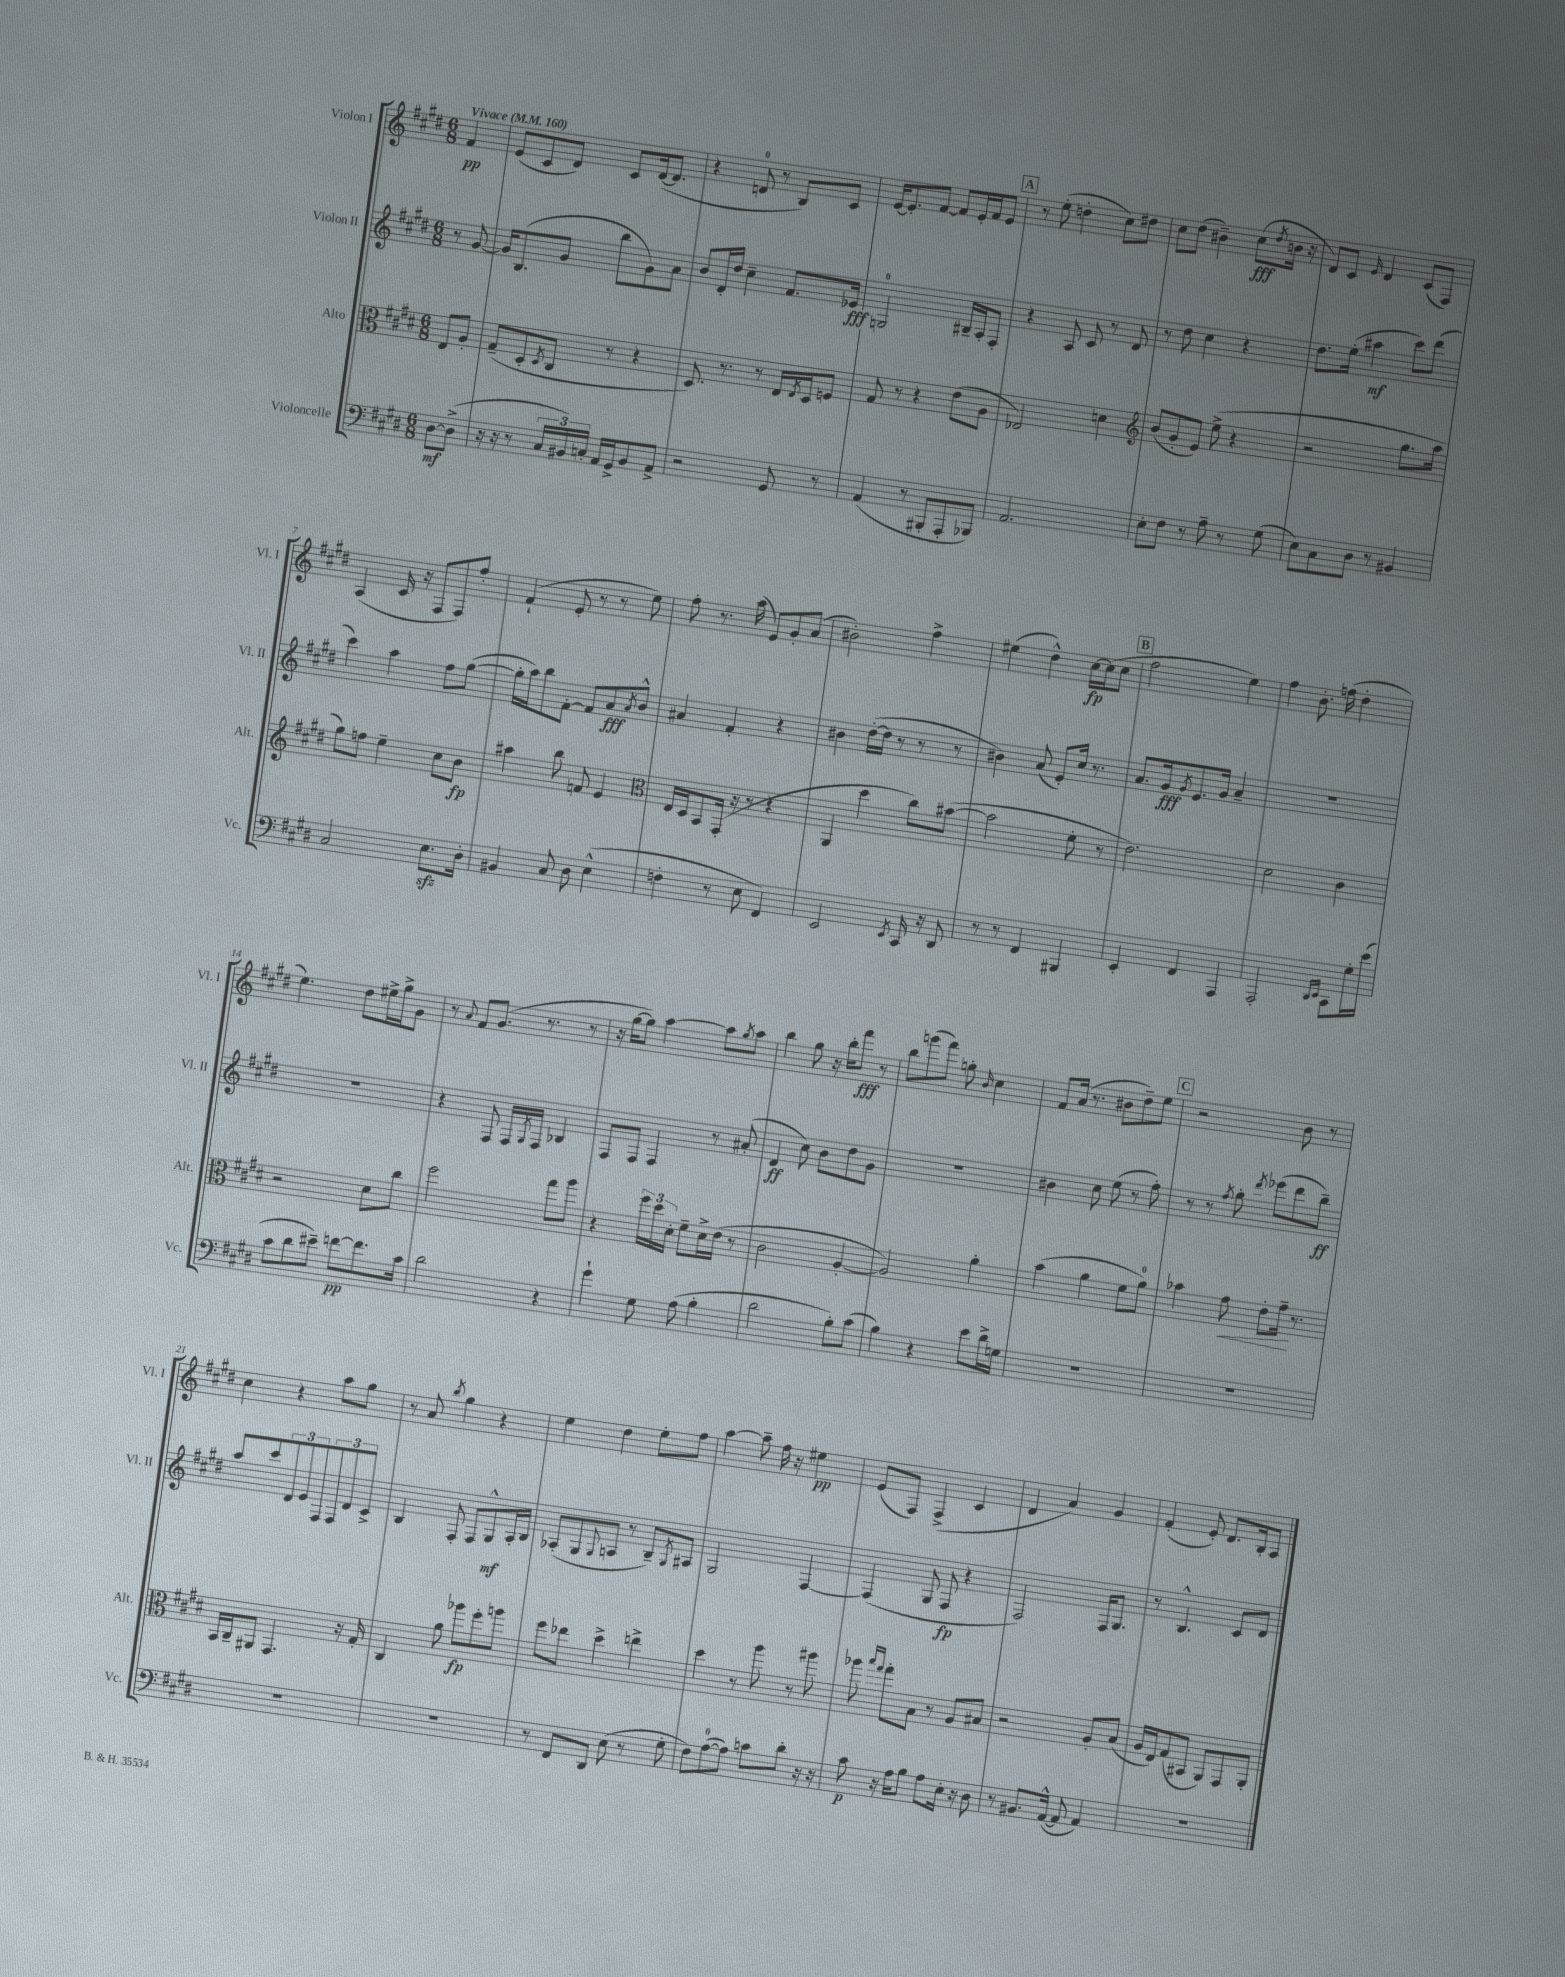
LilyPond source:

<<
\new StaffGroup <<
\new Staff = "s0" \with { instrumentName = "Violon I" shortInstrumentName = "Vl. I" } {
    \clef treble \key e \major \numericTimeSignature \time 6/8 \partial 4 \tempo "Vivace" 4 = 160
    fis'4\pp |
    e'8( cis'8 dis'8) cis'8 dis'16~( dis'8. |
    r4 d'8-0 r8 b8) cis'8 |
    e'16~ e'8.-. fis'8~ fis'8 e'16-. fis'16 e'8 |
    \mark \markup { \box "A" } r8 e''8-.( d''4-. cis''8) dis''8 |
    cis''8 dis''8( bis'4--) cis''8\fff( \acciaccatura { dis''8 } b'16 r16 |
    dis'8) cis'8 \grace { e'16 } dis'4 cis'8( fis8) |
    a4( cis'16 r16 fis8 fis8) fis''8-. |
    fis'4-!( e'8-. r8 r8 e''8) |
    fis''8-. r8. a''16( e'8) gis'8-. a'8( |
    bis'2-.) fis''4-> |
    eis''4( dis''4-^) cis''16~\fp cis''16( cis''8 |
    \mark \markup { \box "B" } fis''2 e''4) |
    fis''4 b'8.-. f''16( dis''4-. |
    e''4.) dis''8 eis''16-> gis''16-> gis'8 |
    r8 \appoggiatura { a'8 } fis'8 gis'8.( r8. r8 |
    r16 gis''16~ gis''8) a''4~ a''8 \acciaccatura { gis''8 } a''8 |
    b''4 gis''8 r16 b''16-. fis'''8\fff r8 |
    b''8 g'''8( fis'''8) g''8-. \grace { b'16 } cis''4 |
    fis'8 a'16( r8. bis'8 dis''8--) e''8 |
    \mark \markup { \box "C" } r2 b'8 r8 |
    cis''4 r4 a''8 gis''8 |
    r8 a'8 \acciaccatura { b''8 } gis''4 r4 |
    e''4 dis''4 e''8-. fis''8 |
    a''4~ a''8-- fis''16 r16 eis''4\pp |
    e'8( fis8) fis4->( cis'4 |
    dis'4 a'4) gis'4 |
    fis'4-.( e'8-.) dis'8. b16-. a8 \bar "|." |
}
\new Staff = "s1" \with { instrumentName = "Violon II" shortInstrumentName = "Vl. II" } {
    \clef treble \key e \major \numericTimeSignature \time 6/8 \partial 4
    r8 gis'8~ |
    gis'16 b8.( gis'8 b''8 gis'8) a'8 |
    b'8 dis'16-. dis''16 cis''4-- fis'8. ees'16\fff |
    g2-0 bis16-- a16-. fis8-. |
    \mark \markup { \box "A" } r4 a8 cis'8 r8 dis'8 |
    r8 dis''8 cis''4 r4 |
    dis''8. e''16-.( ais''4\mf cis'''8) dis'''8( |
    cis'''4) a''4 fis''8 gis''8~( |
    gis''16-. a''16) b''8 fis'8~-. fis'8 a'8\fff \acciaccatura { a'8 } b'8-^ |
    ais'4 fis'4-. r4 |
    bis'4 dis''16~-.( dis''16 r8 r8 r8 |
    bis'4) a'8( e'8-.) cis''16 r8. |
    \mark \markup { \box "B" } a'8. gis'16\fff \acciaccatura { gis'8 } e'8. gis'16 a'4-- |
    R2. |
    R2. |
    r4 fis8 fis16 \acciaccatura { gis8 } fis16 bes4 |
    fis8 fis8 fis4 r8 ais'8-.( |
    dis'4\ff cis''8) b'8 dis''8 gis'8 |
    R2. |
    bis'4 cis''8 e''8( r8 fis''8-.) |
    \mark \markup { \box "C" } r8 r8 \acciaccatura { fis''8 } gis''8-. \acciaccatura { dis'''8 } ees'''8( dis'''8 b''8--\ff) |
    a''8 cis'''8 \tuplet 3/2 { dis'8 e'8 fis8 } \tuplet 3/2 { fis8 dis'8 cis'8-> } |
    b4 fis8-. fis8 gis8-^\mf a16-. b16 |
    aes8-.( gis8 \appoggiatura { gis8 } a8 r8 b8--) \acciaccatura { gis8 } ais8 |
    gis2 fis4~ |
    fis4( gis8 fis8\fp r4 |
    fis2) fis16 gis8. |
    r8 b4.-^ cis'8 dis'8 \bar "|." |
}
\new Staff = "s2" \with { instrumentName = "Alto" shortInstrumentName = "Alt." } {
    \clef alto \key e \major \numericTimeSignature \time 6/8 \partial 4
    e8 a8-. |
    gis8--( dis8-. \acciaccatura { dis8 } cis8 r8 r4 |
    dis8.) r8. r8 e16 \acciaccatura { e8 } dis16 f8 |
    gis8 r8 r4 e'8( a8 |
    \mark \markup { \box "A" } ees2) d'4 |
    \clef treble b'8( gis'8-. e'8) e''8->( r4 |
    r2 gis''8. a''16 |
    gis''8) f''8 e''4-- cis''8 b'8\fp |
    ais''4 b''8 f'8 e'4 |
    \clef alto e16 dis16 b,8 gis,16-.( r16 r8 r4 |
    a,4 dis''4 cis''8) bis'8~( |
    bis'2 fis'8-. r8 |
    \mark \markup { \box "B" } e'2.) |
    dis'2 cis'4 |
    r2 dis'8 cis''8 |
    fis''2 gis''8 a''8 |
    r4 \tuplet 3/2 { fis''16 dis''16 dis'16-. } fis'8-- dis'16-> e'16( r8 |
    cis'2 a4~-. |
    a2) a'4-. |
    b'4( a'4 fis'8 a'8-0) |
    \mark \markup { \box "C" } bes'4 gis'8\< e'8-. gis'16--\! r8. |
    b,16 cis16-- ais,8 gis,4. r16 gis16-. |
    cis4 a'8 aes''8\fp fis''8-. a''8 |
    fis''8 ees''8 dis''4-> e''4-> |
    dis''4 r8 a''8 r8 ais''8 |
    aes''8 \grace { b''16 gis''16 } gis''8-. b8 r8 a8 bis8 |
    r2 a8-. b8( |
    a16 e16) gis8( bis,8 a,8) gis,8 a,8-. \bar "|." |
}
\new Staff = "s3" \with { instrumentName = "Violoncelle" shortInstrumentName = "Vc." } {
    \clef bass \key e \major \numericTimeSignature \time 6/8 \partial 4
    dis8~\mf dis8->( |
    r16 r16 r8 \tuplet 3/2 { cis16 bis,16) c16-. } a,16 gis,16-> bis,8 a,8-> |
    r2 gis,8 r8 |
    a,4( r8 bis,,8-. a,,8-. bes,,8) |
    \mark \markup { \box "A" } a,2. |
    e8-. fis8 r8 a8-- r8 gis8( |
    e8) cis8 dis8 r8 bis,4 |
    cis2 e8.\sfz dis16-. |
    bis,4 cis8 dis8 e4-^( |
    f4-. r8 e8 fis,4) |
    e,2 \acciaccatura { e,8 } cis,16 r16 dis,8 |
    r8 r8 fis,4 bis,,4 |
    \mark \markup { \box "B" } e,4-. fis,4 a,,4 |
    a,,2-. \grace { dis,16 e,16 } cis,8 gis16-. e'16( |
    cis'8 dis'8 eis'8--) f'8~\pp f'8. cis'16 |
    dis'2 r4 |
    gis'4-! gis8 a8( b4-. |
    dis'2 b8-.) cis'8( |
    b4) r4 e'8 dis'16-> g16 |
    R2. |
    \mark \markup { \box "C" } R2. |
    R2. |
    R2. |
    r8 fis,8 dis,8 e8( r8 gis8-. |
    fis8) a8-0~( a8) c'8 dis'8-. r16 r16 |
    cis'8\p r16 a16 b8 a8 e16-. r16 dis8 |
    r8 bis,8. a,16~-^( a,8 a,4) |
    R2. \bar "|." |
}
>>
>>
